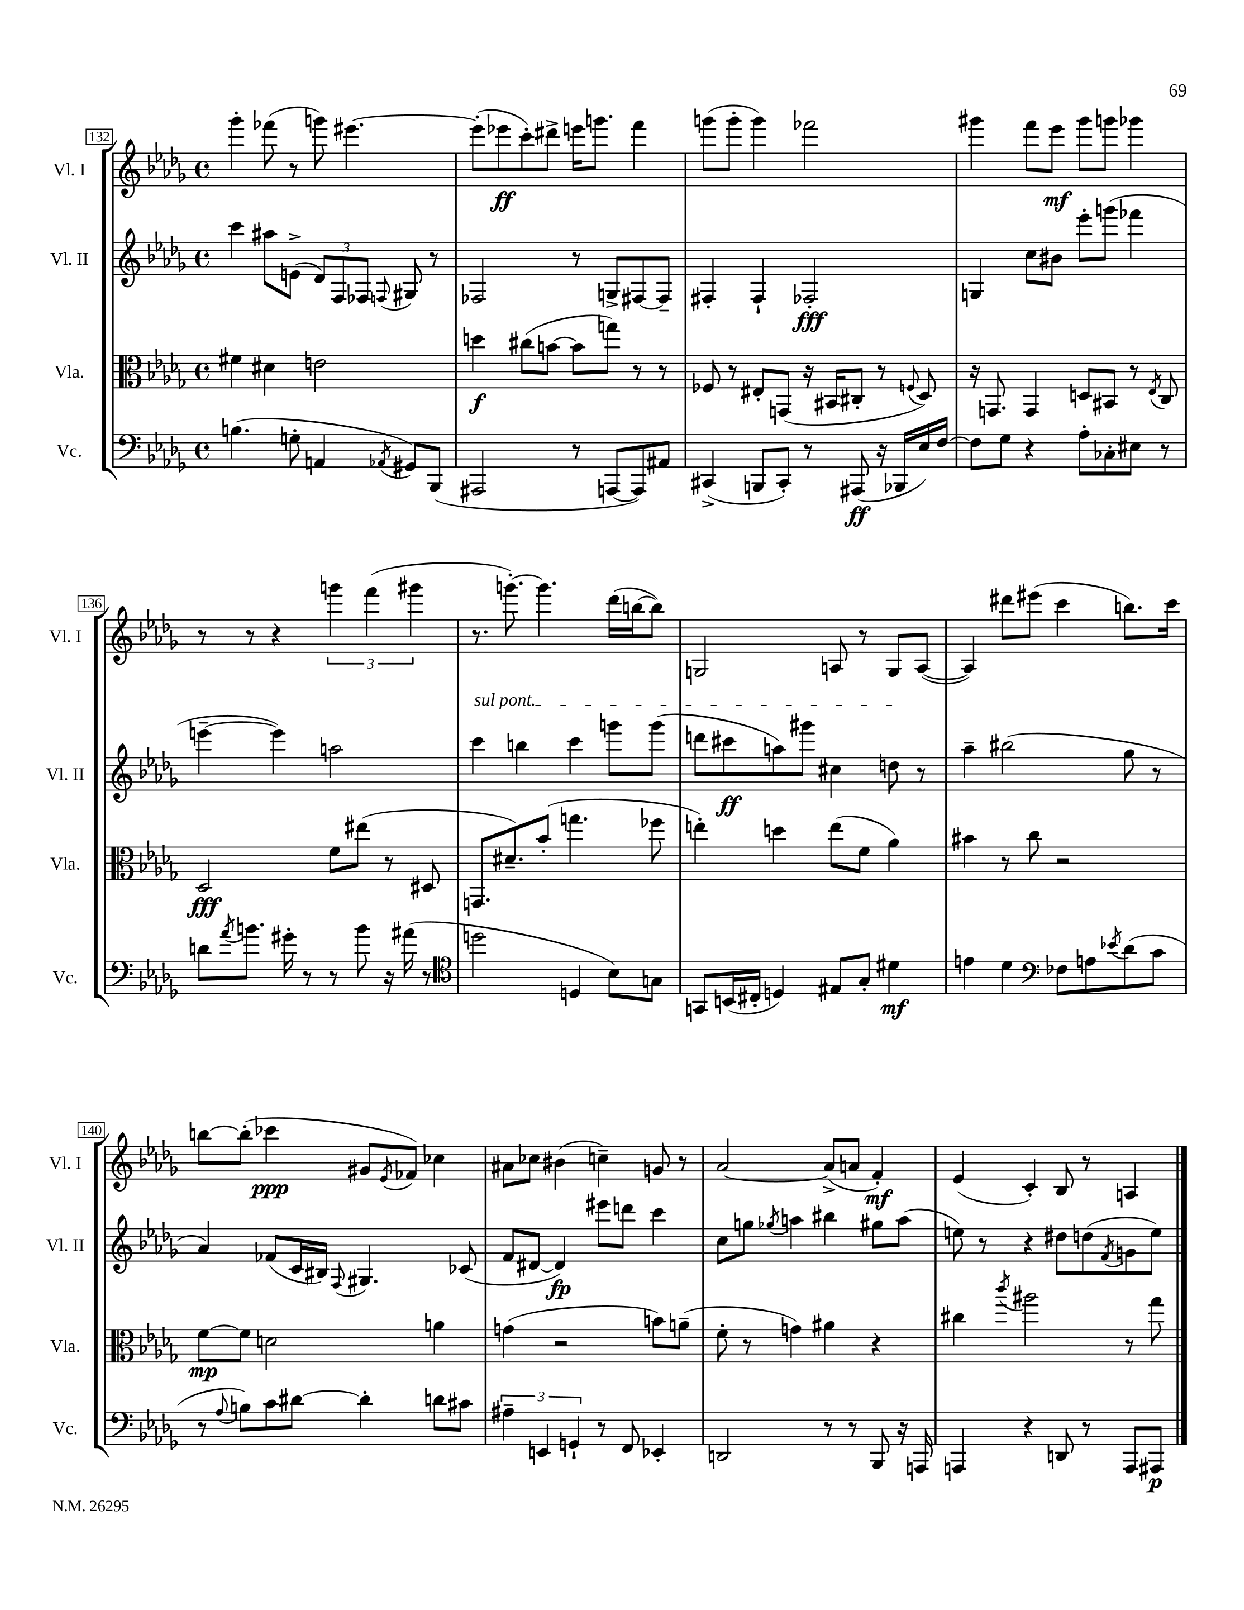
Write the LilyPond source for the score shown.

<<
\new StaffGroup <<
\new Staff = "s0" \with { instrumentName = "Vl. I" shortInstrumentName = "Vl. I" } {
    \clef treble \key des \major \defaultTimeSignature \time 4/4
    ges'''4-. fes'''8( r8 g'''8) eis'''4.~ |
    eis'''8-.( ees'''8\ff c'''8-.) dis'''8-> e'''16 g'''8. f'''4 |
    g'''8( g'''8-. g'''4) fes'''2 |
    gis'''4 f'''8 ees'''8\mf gis'''8 g'''8 ges'''4 |
    r8 r8 r4 \tuplet 3/2 { g'''4 f'''4( gis'''4 } |
    r8. g'''8.~-.) g'''4. des'''16( b''16~ b''8) |
    g2 a8 r8 g8 a8~( |
    a4) dis'''8 eis'''8( c'''4 b''8.) c'''16 |
    b''8~ b''8-.( ces'''4\ppp gis'8 \acciaccatura { ees'8 } fes'8) ces''4 |
    ais'8 ces''8 bis'4( c''4--) g'8 r8 |
    aes'2~ aes'8->( a'8 f'4-.\mf) |
    ees'4( c'4-.) bes8 r8 a4 \bar "|." |
}
\new Staff = "s1" \with { instrumentName = "Vl. II" shortInstrumentName = "Vl. II" } {
    \clef treble \key des \major \defaultTimeSignature \time 4/4
    c'''4 ais''8 e'8->( \tuplet 3/2 { des'8) f8 fes8 } \appoggiatura { f8 } gis8 r8 |
    fes2 r8 g8-> fis8~ fis8-- |
    fis4-. fis4-! fes2-.\fff |
    g4 c''8 bis'8 ees'''8-. g'''8( fes'''4 |
    e'''4~-- e'''4) a''2 |
    \once \override TextSpanner.bound-details.left.text = \markup { \italic "sul pont." } c'''4\startTextSpan b''4 c'''4 g'''8 g'''8( |
    d'''8 cis'''8\ff a''8) gis'''8 cis''4 d''8\stopTextSpan r8 |
    aes''4-- bis''2( ges''8 r8 |
    aes'4) fes'8( c'16 bis16) \appoggiatura { f8 } gis4. ces'8( |
    f'8 dis'8~ dis'4\fp) eis'''8 d'''8 c'''4 |
    c''8 g''8 \acciaccatura { ges''8 } a''4 bis''4 gis''8 a''8( |
    e''8) r8 r4 dis''8 d''8( \acciaccatura { f'8 } g'8 e''8) \bar "|." |
}
\new Staff = "s2" \with { instrumentName = "Vla." shortInstrumentName = "Vla." } {
    \clef alto \key des \major \defaultTimeSignature \time 4/4
    fis'4 dis'4 e'2 |
    d''4\f cis''8( b'8~ b'8 g''8) r8 r8 |
    fes8 r8 eis8-. g,8( r16 bis,16 cis8-. r8 \appoggiatura { f8 } des8) |
    r16 g,8. g,4 d8 bis,8 r8 \acciaccatura { ees8 } c8 |
    des2\fff f'8 eis''8( r8 dis8 |
    g,8. dis'8.--) bes'8-.( g''4. fes''8 |
    e''4-.) d''4 e''8( f'8 aes'4) |
    bis'4 r8 c''8 r2 |
    f'8~\mp f'8 d'2 a'4 |
    g'4( r2 b'8) a'8--( |
    f'8-. r8 g'4) ais'4 r4 |
    cis''4 \acciaccatura { c'''8 } ais''2 r8 ges''8 \bar "|." |
}
\new Staff = "s3" \with { instrumentName = "Vc." shortInstrumentName = "Vc." } {
    \clef bass \key des \major \defaultTimeSignature \time 4/4
    b4.( g8-. a,4 \acciaccatura { aes,8 } gis,8) bes,,8( |
    ais,,2 r8 a,,8~ a,,8) ais,8 |
    cis,4->( b,,8 cis,8-.) r8 ais,,8\ff( r16 bes,,16 ees16) f16~ |
    f8 ges8 r4 aes8-. ces8-. eis8 r8 |
    d'8 \acciaccatura { aes'8 } b'8. gis'16-. r8 r8 b'8 r16 ais'16( r8 |
    \clef tenor d''2 d4 bes8) g8 |
    g,8 b,16( cis16-. d4) eis8 ges8-. dis'4\mf |
    e'4 des'4 \clef bass fes8 a8 \acciaccatura { ees'8 } des'8( c'8 |
    r8 \appoggiatura { aes8 } b8) c'8 dis'8~ dis'4-. d'8 cis'8 |
    \tuplet 3/2 { ais4-- e,4 g,4-! } r8 f,8 ees,4-. |
    d,2 r8 r8 bes,,8 r16 a,,16 |
    a,,4 r4 d,8 r8 a,,8 ais,,8\p \bar "|." |
}
>>
>>
\layout { \context { \Score currentBarNumber = #132 \override BarNumber.stencil = #(make-stencil-boxer 0.1 0.3 ly:text-interface::print) } }
